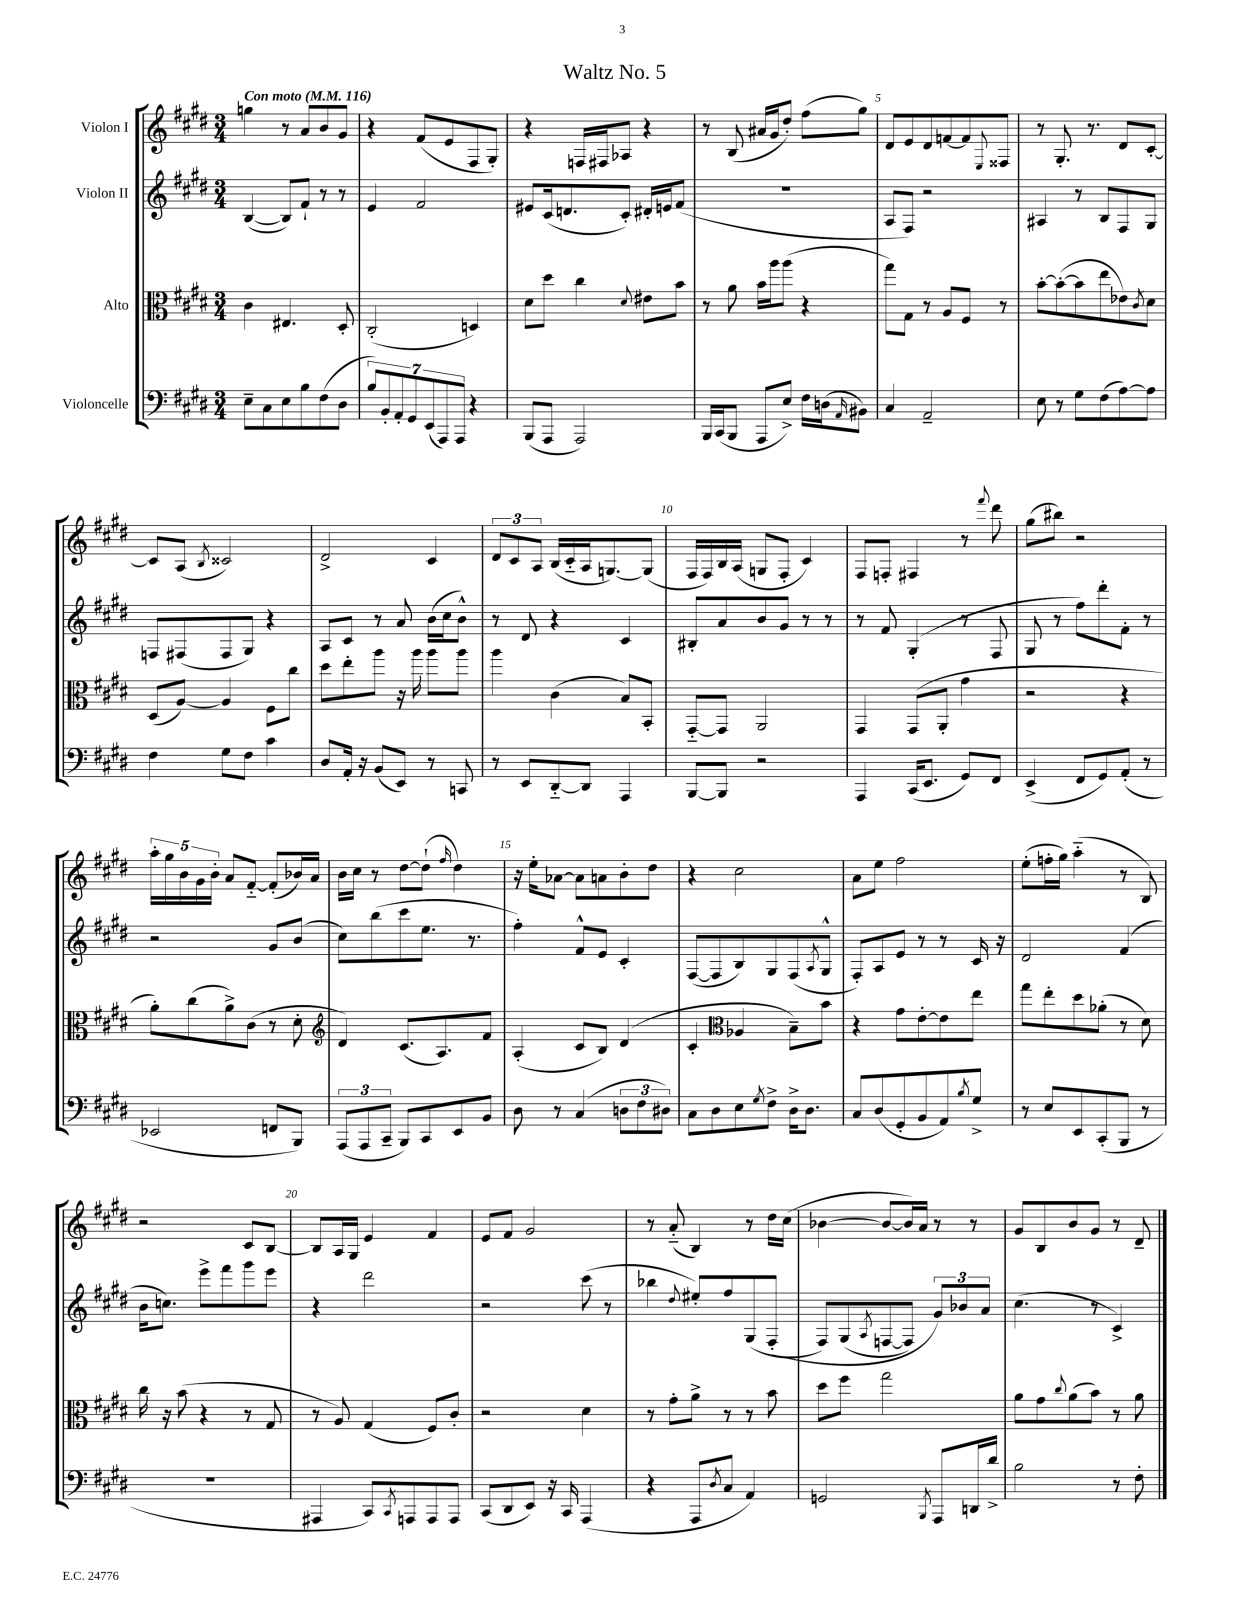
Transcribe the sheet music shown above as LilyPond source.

\header { title = "Waltz No. 5" }
<<
\new StaffGroup <<
\new Staff = "s0" \with { instrumentName = "Violon I" } {
    \clef treble \key e \major \numericTimeSignature \time 3/4 \tempo "Con moto" 4 = 116
    g''4 r8 a'8 b'8 gis'8 |
    r4 fis'8( e'8 fis8 gis8-.) |
    r4 f16 fis16 aes8 r4 |
    r8 b8( ais'16 gis'16 dis''8-.) fis''8( gis''8) |
    dis'8 e'8 dis'8 f'8~ f'8 \appoggiatura { e8 } fisis8 |
    r8 gis8.-. r8. dis'8 cis'8~-. |
    cis'8 a8( \acciaccatura { b8 } cisis'2) |
    dis'2-> cis'4 |
    \tuplet 3/2 { dis'8 cis'8 a8 } b16( cis'16-_ a16 g8.~) g8( |
    fis16 fis16) b16 a16( g8 fis8-. cis'4) |
    fis8 f8-. fis4 r8 \appoggiatura { fis'''8 } dis'''8 |
    gis''8( bis''8) r2 |
    \tuplet 5/4 { a''16-. gis''16 b'16 gis'16 b'16-. } a'8 fis'8~-_ fis'8-.( bes'16) a'16 |
    b'16 cis''16 r8 dis''8~ dis''8-!( \grace { fis''16 } dis''4) |
    r16 e''16-. aes'8~ aes'8 a'8 b'8-. dis''8 |
    r4 cis''2 |
    a'8 e''8 fis''2 |
    e''8-.( f''16-. gis''16) a''4-_( r8 b8) |
    r2 cis'8 b8~ |
    b8 a16 gis16 e'4 fis'4 |
    e'8 fis'8 gis'2 |
    r8 a'8-_( b4) r8 dis''16 cis''16( |
    bes'4~ bes'8~ bes'16) a'16 r8 r8 |
    gis'8 b8 b'8 gis'8 r8 dis'8-- \bar "|." |
}
\new Staff = "s1" \with { instrumentName = "Violon II" } {
    \clef treble \key e \major \numericTimeSignature \time 3/4
    b4~( b8) fis'8-! r8 r8 |
    e'4 fis'2 |
    eis'8 cis'16( d'8. cis'8-.) dis'16-. e'16 fis'8( |
    R2. |
    a8 fis8) r2 |
    ais4 r8 b8 fis8 gis8 |
    f8 fis8( fis8 gis8) r4 |
    a8 cis'8 r8 a'8 b'16( cis''16 b'8-^) |
    r8 dis'8 r4 cis'4 |
    bis8-. a'8 b'8 gis'8 r8 r8 |
    r8 fis'8 gis4-.( r8 fis8 |
    gis8 r8 fis''8) dis'''8-. fis'8-. r8 |
    r2 gis'8 b'8( |
    cis''8) b''8( cis'''8 e''8. r8. |
    fis''4-.) fis'8-^ e'8 cis'4-. |
    fis8~( fis8 b8) gis8 fis8( \acciaccatura { a8 } gis8-^ |
    fis8-.) a8 e'8 r8 r8 cis'16 r16 |
    dis'2 fis'4( |
    b'16 c''8.) e'''8-> fis'''8 gis'''8 e'''8 |
    r4 dis'''2 |
    r2 cis'''8( r8 |
    bes''4 \appoggiatura { dis''8 } eis''8-.) fis''8 gis8( fis8-.\( |
    fis8) gis8( \acciaccatura { a8 } f8~ f8) \tuplet 3/2 { gis'8\) bes'8 a'8 } |
    cis''4.( r8 cis'4->) \bar "|." |
}
\new Staff = "s2" \with { instrumentName = "Alto" } {
    \clef alto \key e \major \numericTimeSignature \time 3/4
    cis'4 eis4. dis8-. |
    cis2-.( d4) |
    dis'8 dis''8 cis''4 \appoggiatura { dis'8 } eis'8 b'8 |
    r8 a'8 b'16 a''16 a''8( r4 |
    gis''8) gis8 r8 a8 fis8 r8 |
    b'8~-. b'8~-.( b'8 e''8 ees'8) \acciaccatura { cis'8 } dis'8 |
    dis8( a8~) a4 fis8 cis''8 |
    dis''8 e''8-. a''8 r16 a''16 a''8 a''8 |
    a''4 cis'4( b8) b,8-. |
    gis,8~-_ gis,8 a,2 |
    gis,4 gis,8( a,8-. gis'4 |
    r2 r4 |
    a'8-.) cis''8( a'8->) cis'8( r8 dis'8-. |
    \clef treble dis'4) cis'8.( a8.) fis'8 |
    a4-.( cis'8 b8) dis'4( |
    cis'4-. \clef alto aes4 b8--) b'8 |
    r4 gis'8 e'8~-. e'8 e''8 |
    gis''8 e''8-. dis''8 aes'8-.( r8 dis'8) |
    cis''16 r16 b'8( r4 r8 gis8 |
    r8 a8) gis4( fis8) cis'8-. |
    r2 dis'4 |
    r8 gis'8-. a'8-> r8 r8 b'8 |
    dis''8 fis''8 gis''2 |
    a'8 gis'8 \appoggiatura { cis''8 } a'8( b'8) r8 a'8 \bar "|." |
}
\new Staff = "s3" \with { instrumentName = "Violoncelle" } {
    \clef bass \key e \major \numericTimeSignature \time 3/4
    e8-- cis8 e8 b8 fis8( dis8 |
    \tuplet 7/4 { b8) b,8-. a,8-. gis,8 e,8( a,,8) a,,8 } r4 |
    b,,8( a,,8 a,,2) |
    b,,16 cis,16( b,,8 a,,8 e8->) fis16 d16( \grace { a,16 } bis,8) |
    cis4 a,2-- |
    e8 r8 gis8 fis8( a8~) a8 |
    fis4 gis8 fis8 cis'4 |
    dis8 a,16-. r16 b,8( e,8) r8 c,8 |
    r8 e,8 dis,8~-_ dis,8 a,,4 |
    b,,8~ b,,8 r2 |
    a,,4 cis,16( e,8. gis,8) fis,8 |
    e,4->( fis,8 gis,8) a,8-.( r8 |
    ees,2 f,8 b,,8) |
    \tuplet 3/2 { a,,8( a,,8 cis,8-- } b,,8) cis,8 e,8 b,8 |
    dis8 r8 cis4( \tuplet 3/2 { d8 fis8 dis8) } |
    cis8 dis8 e8 \acciaccatura { gis8 } fis8-> dis16-> dis8. |
    cis8 dis8( gis,8-. b,8 a,8) \acciaccatura { b8 } gis8-> |
    r8 e8 e,8 cis,8-.( b,,8 r8 |
    R2. |
    ais,,4 cis,8) \acciaccatura { cis,8 } a,,8 a,,8 a,,8 |
    cis,8( dis,8 e,8) r16 cis,16 a,,4( |
    r4 a,,8 \acciaccatura { dis8 } cis8 a,4) |
    g,2 \acciaccatura { b,,8 } a,,8 d,16 dis'16-> |
    b2 r8 fis8-. \bar "|." |
}
>>
>>
\layout { \context { \Score \override BarNumber.break-visibility = ##(#f #t #t) barNumberVisibility = #(every-nth-bar-number-visible 5) } }
